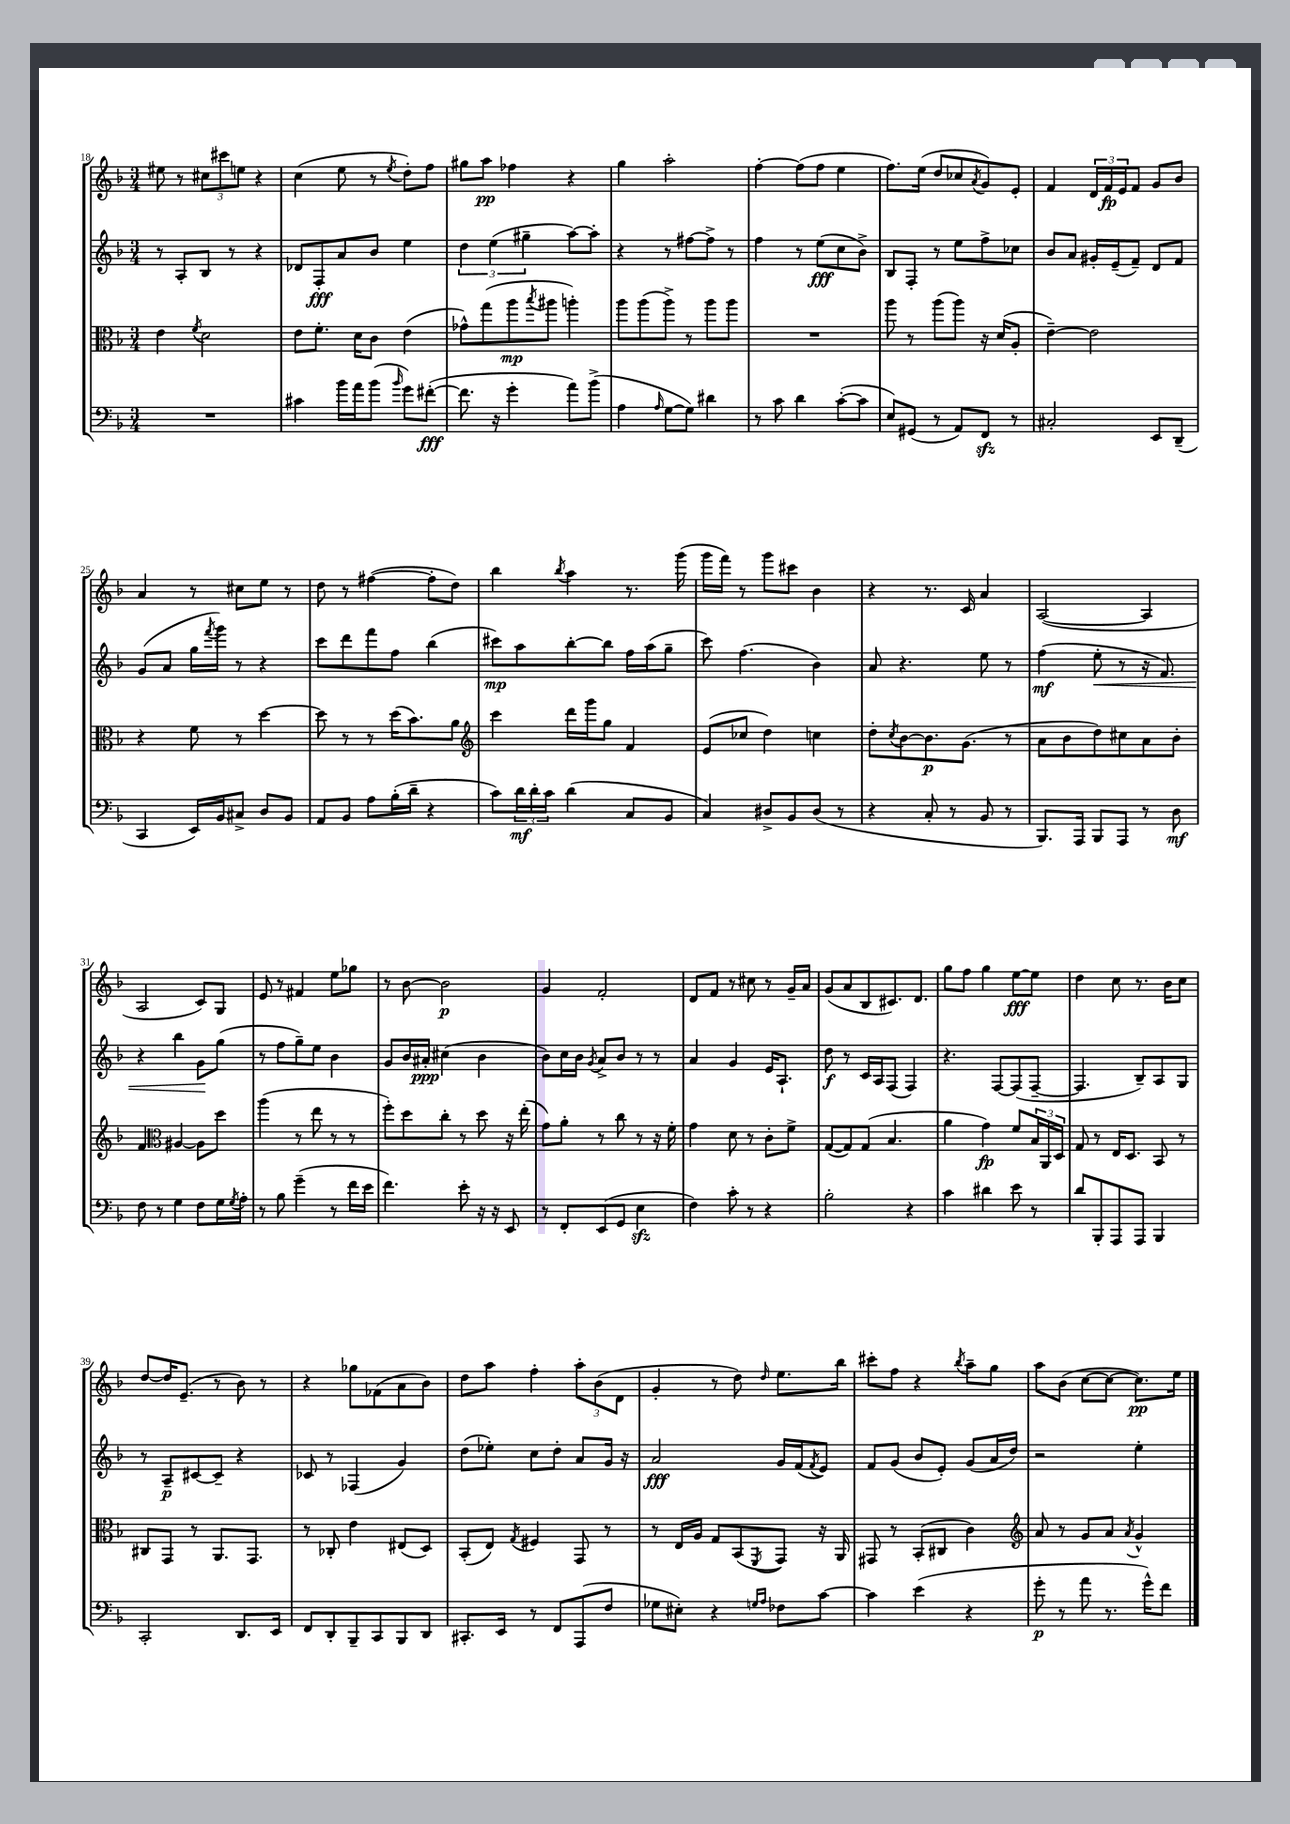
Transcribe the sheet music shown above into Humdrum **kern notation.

**kern	**dynam	**kern	**dynam	**kern	**dynam	**kern	**dynam
*part4	*part4	*part3	*part3	*part2	*part2	*part1	*part1
*staff4	*staff4	*staff3	*staff3	*staff2	*staff2	*staff1	*staff1
*clefF4	*	*clefC3	*	*clefG2	*	*clefG2	*
*k[b-]	*	*k[b-]	*	*k[b-]	*	*k[b-]	*
*M3/4	*	*M3/4	*	*M3/4	*	*M3/4	*
=18	=18	=18	=18	=18	=18	=18	=18
2.r	.	4e\	.	8r	.	8ee#X\	.
.	.	.	.	8A'/L	.	8r	.
.	.	8qf/	.	.	.	.	.
.	.	2d\	.	8B-/J	.	12cc#X\L	.
.	.	.	.	.	.	12ccc#X\	.
.	.	.	.	8r	.	.	.
.	.	.	.	.	.	12een\J	.
.	.	.	.	4r	.	4r	.
=19	=19	=19	=19	=19	=19	=19	=19
4c#X\	.	8e\L	.	8d-X/L	.	(4cc\	.
.	.	8.f'\J	.	8F'/	fff	.	.
16b-\LL	.	.	.	8a/	.	8ee\	.
16a\J	.	16d\KL	.	.	.	.	.
(8b-\J	.	8c\J	.	8b-/J	.	8r	.
16qqb-/	.	.	.	.	.	8qee/	.
8g\L)	.	(4e\	.	4ee\	.	8dd'\L)	.
([8f#X'\J	fff	.	.	.	.	8ff\J	.
=20	=20	=20	=20	=20	=20	=20	=20
8.f#\]	.	8g-X^^\L)	.	6dd\	.	8gg#X\L	.
.	.	(8gg\	.	.	.	8aa\J	pp
.	.	.	.	(6ee\	.	.	.
16r	.	.	.	.	.	.	.
4g'\	.	8aa\	mp	.	.	4ff-X\	.
.	.	.	.	6gg#X~\	.	.	.
.	.	8qbb-/	.	.	.	.	.
.	.	8aa#X\J	.	.	.	.	.
8a\L)	.	4aan'\)	.	[8aa\L)	.	4r	.
(8b-^\J	.	.	.	8aa'\J]	.	.	.
=21	=21	=21	=21	=21	=21	=21	=21
4A\	.	8aa\L	.	4r	.	4gg\	.
.	.	(8aa\	.	.	.	.	.
16qqA/	.	.	.	.	.	.	.
[8G\L	.	8aa^\J)	.	8r	.	2aa'\	.
8G\J])	.	8r	.	[8ff#X\L	.	.	.
4d#X\	.	8aa\L	.	8ff#^\J]	.	.	.
.	.	8aa\J	.	8r	.	.	.
=22	=22	=22	=22	=22	=22	=22	=22
8r	.	2.r	.	4ff\	.	[4ff'\	.
8c\	.	.	.	.	.	.	.
4d\	.	.	.	8r	.	(8ff\L]	.
.	.	.	.	(8ee\L	fff	8ff\J	.
([8c'\L	.	.	.	8cc\	.	4ee\	.
8c\J]	.	.	.	8b-^\J)	.	.	.
=23	=23	=23	=23	=23	=23	=23	=23
8E/L)	.	8aa\	.	8B-/L	.	8.ff\L)	.
(8GG#X/J	.	8r	.	8F'/J	.	.	.
.	.	.	.	.	.	(16ee\Jk	.
8r	.	(8aa\L	.	8r	.	8dd/L	.
8AA/L)	.	8aa\J)	.	8ee\L	.	8cc-X/	.
.	.	.	.	.	.	8qa/	.
8FFzz/J	.	16r	.	8ff^\	.	8g/)	.
.	.	(16d/KL	.	.	.	.	.
8r	.	8A'/J	.	8cc-X\J	.	8e'/J	.
=24	=24	=24	=24	=24	=24	=24	=24
2C#X'/	.	[4e~\)	.	8b-/L	.	4f/	.
.	.	.	.	8a/J	.	.	.
.	.	2e\]	.	16g#X'/LL	.	24d/LL	.
.	.	.	.	.	.	24f/	fp
.	.	.	.	(16e~/J	.	.	.
.	.	.	.	.	.	24e/J	.
.	.	.	.	8f~/J)	.	8f/J	.
8EE/L	.	.	.	8d/L	.	8g/L	.
(8DD~/J	.	.	.	8f/J	.	8b-/J	.
!!LO:LB:g=z
=25	=25	=25	=25	=25	=25	=25	=25
4CC/	.	4r	.	(8g/L	.	4a/	.
.	.	.	.	8a/J	.	.	.
16EE/LL)	.	8f\	.	16gg\LL	.	8r	.
.	.	.	.	8qfff/	.	.	.
16BB-/J	.	.	.	16ggg\JJ)	.	.	.
8C#X^/J	.	8r	.	8r	.	8cc#X\L	.
8D/L	.	[4dd\	.	4r	.	8ee\J	.
8BB-/J	.	.	.	.	.	8r	.
=26	=26	=26	=26	=26	=26	=26	=26
8AA/L	.	8dd\]	.	8ccc\L	.	8dd\	.
8BB-/J	.	8r	.	8ddd\	.	8r	.
8A\L	.	8r	.	8fff\	.	([4ff#X\	.
(16B-'\L	.	(16dd\KL	.	8ff\J	.	.	.
16d~\JJ	.	8.b-\)	.	.	.	.	.
4r	.	.	.	(4bb-\	.	8ff#'\L]	.
.	.	8a\J	.	.	.	8dd\J)	.
=27	=27	=27	=27	=27	=27	=27	=27
*	*	*clefG2	*	*	*	*	*
8c\L)	.	4ccc\	.	8ccc#X\L)	mp	4bb-\	.
24d\L	mf	.	.	8aa\	.	.	.
24d'\	.	.	.	.	.	.	.
24c\JJ	.	.	.	.	.	.	.
.	.	.	.	.	.	8qbb-/	.
(4d\	.	16ddd\LL	.	[8bb-'\	.	4aa\	.
.	.	16ggg\J	.	.	.	.	.
.	.	8gg\J	.	8bb-\J]	.	.	.
8C/L	.	4f/	.	16ff\LL	.	8.r	.
.	.	.	.	(16aa\J	.	.	.
8BB-/J	.	.	.	8gg~\J	.	.	.
.	.	.	.	.	.	(16ggg\	.
=28	=28	=28	=28	=28	=28	=28	=28
4C/)	.	(8e/L	.	8ccc\)	.	16ggg\LL	.
.	.	.	.	.	.	16fff\JJ)	.
.	.	8cc-X/J	.	(4.ff\	.	8r	.
8D#X^/L	.	4dd\)	.	.	.	8ggg\L	.
8BB-/	.	.	.	.	.	8ccc#X\J	.
(8D#/J	.	4ccn\	.	4b-\)	.	4b-\	.
8r	.	.	.	.	.	.	.
=29	=29	=29	=29	=29	=29	=29	=29
4r	.	8dd'\L	.	8a/	.	4r	.
.	.	8qcc/	.	.	.	.	.
.	.	[8b-\	.	4.r	.	.	.
8C'/	.	8.b-\]	p	.	.	8.r	.
8r	.	.	.	.	.	.	.
.	.	(8.g\J	.	.	.	16c/	.
8BB-/	.	.	.	8ee\	.	4a/	.
8r	.	8r	.	8r	.	.	.
=30	=30	=30	=30	=30	=30	=30	=30
8.BBB-/L)	.	8a\L	.	(4ff\	mf	([2A/	.
.	.	8b-\	.	.	.	.	.
16AAA/Jk	.	.	.	.	.	.	.
!	!	!	!	!	!LO:HP:b	!	!
8BBB-/L	.	8dd\)	.	8ee'\	<	.	.
8AAA/J	.	8cc#X\	.	8r	.	.	.
8r	.	8a\	.	16r	.	4A/]	.
.	.	.	.	8.f/)	.	.	.
8D\	mf	8b-'\J	.	.	.	.	.
!!LO:LB:g=z
=31	=31	=31	=31	=31	=31	=31	=31
8F\	.	4f/	.	4r	.	2A/	.
8r	.	.	.	.	.	.	.
*	*	*clefC3	*	*	*	*	*
4G\	.	[4A#X/	.	4bb-\	.	.	.
8F\L	.	8A#\L]	.	8g\L	.	8c/L)	.
16G\L	.	8dd\J	.	(8gg\J	[	8G/J	.
8qG/	.	.	.	.	.	.	.
16A'\JJ	.	.	.	.	.	.	.
=32	=32	=32	=32	=32	=32	=32	=32
8r	.	(4aa\	.	8r	.	8e/	.
8B-\	.	.	.	8ff\L	.	8r	.
(4g~\	.	8r	.	8gg~\)	.	4f#X/	.
.	.	8ee\	.	8ee\J	.	.	.
8r	.	8r	.	4b-\	.	8ee\L	.
16f\LL	.	8r	.	.	.	8gg-X\J	.
16e\JJ	.	.	.	.	.	.	.
=33	=33	=33	=33	=33	=33	=33	=33
4.f\)	.	8ff'\L)	.	8g/L	.	8r	.
.	.	8dd\	.	16b-/L	.	[8b-\	.
.	.	.	.	16a#X'/JJ	ppp	.	.
.	.	8cc'\J	.	(4cc#X\	.	2b-\]	p
8e'\	.	8r	.	.	.	.	.
16r	.	8dd\	.	4b-\	.	.	.
16r	.	.	.	.	.	.	.
8EE/	.	16r	.	.	.	.	.
.	.	(16ee'\	.	.	.	.	.
=34	=34	=34	=34	=34	=34	=34	=34
8r	.	8g\L)	.	8b-\L)	.	4g/	.
8FF'/L	.	8a'\J	.	16cc\L	.	.	.
.	.	.	.	16b-\JJ	.	.	.
.	.	.	.	8qg/	.	.	.
(8EE/	.	8r	.	8a^/L	.	2f'/	.
8GG/J	.	8cc\	.	8b-/J	.	.	.
4Ezz\	.	8r	.	8r	.	.	.
.	.	16r	.	8r	.	.	.
.	.	16f'\	.	.	.	.	.
=35	=35	=35	=35	=35	=35	=35	=35
4F\)	.	4g\	.	4a/	.	8d/L	.
.	.	.	.	.	.	8f/J	.
8c'\	.	8d\	.	4g/	.	8r	.
8r	.	8r	.	.	.	8cc#X\	.
4r	.	8c'\L	.	16e/KL	.	8r	.
.	.	.	.	8.A`/J	.	.	.
.	.	8f^\J	.	.	.	16g~/LL	.
.	.	.	.	.	.	16a/JJ	.
=36	=36	=36	=36	=36	=36	=36	=36
2B-'\	.	([8G/L	.	8dd\	f	(8g/L	.
.	.	8G/])	.	8r	.	8a/	.
.	.	(8G/J	.	16c/LL	.	8B-/	.
.	.	.	.	16A/J	.	.	.
.	.	4.B-/	.	(8F/J	.	8.c#X/)	.
4r	.	.	.	4F/)	.	.	.
.	.	.	.	.	.	8.d/J	.
=37	=37	=37	=37	=37	=37	=37	=37
4c\	.	4a\	.	4.r	.	8gg\L	.
.	.	.	.	.	.	8ff\J	.
4d#X\	.	4g\)	fp	.	.	4gg\	.
.	.	.	.	[8F/L	.	.	.
8e\	.	8f/L	.	(8F/]	.	[8ee\L	fff
8r	.	24B-/L	.	[8F~/J	.	8ee\J]	.
.	.	24AA/	.	.	.	.	.
.	.	24D/JJ	.	.	.	.	.
=38	=38	=38	=38	=38	=38	=38	=38
8d/L	.	8G/	.	4.F/]	.	4dd\	.
8BBB-'/	.	8r	.	.	.	.	.
8AAA/	.	16E/KL	.	.	.	8cc\	.
.	.	8.D/J	.	.	.	.	.
8AAA/J	.	.	.	8B-~/L)	.	8.r	.
4BBB-/	.	8BB-/	.	8A/	.	.	.
.	.	.	.	.	.	16b-\KL	.
.	.	8r	.	8G/J	.	8cc\J	.
!!LO:LB:g=z
=39	=39	=39	=39	=39	=39	=39	=39
2CC'/	.	8C#X/L	.	8r	.	[8dd/L	.
.	.	8GG/J	.	8A~/L	p	16dd/K]	.
.	.	.	.	.	.	(8.e~/J	.
.	.	8r	.	[8c#X/	.	.	.
.	.	8.AA/L	.	8c#~/J]	.	8r	.
8.DD/L	.	.	.	4r	.	8b-\)	.
.	.	8.GG/J	.	.	.	.	.
.	.	.	.	.	.	8r	.
16EE/Jk	.	.	.	.	.	.	.
=40	=40	=40	=40	=40	=40	=40	=40
8FF/L	.	8r	.	8c-X/	.	4r	.
8DD'/	.	8C-X'/	.	8r	.	.	.
8BBB-~/	.	4e\	.	(4F-X/	.	8gg-X\L	.
8CC/	.	.	.	.	.	(8f-X\	.
8BBB-/	.	(8E#X/L	.	4g/)	.	8a\	.
8DD/J	.	8D/J)	.	.	.	8b-\J)	.
=41	=41	=41	=41	=41	=41	=41	=41
8.CC#X'/L	.	(8BB-'/L	.	(8dd\L	.	8dd\L	.
.	.	8E/J)	.	8ee-X'\J)	.	8aa\J	.
16EE/Jk	.	.	.	.	.	.	.
.	.	8qG/	.	.	.	.	.
8r	.	4F#X/	.	8cc\L	.	4ff'\	.
8FF/L	.	.	.	8dd'\J	.	.	.
(8AAA/	.	8GG/	.	8a/L	.	12aa'\L	.
.	.	.	.	.	.	(12b-\	.
8F/J	.	8r	.	16g/Jk	.	.	.
.	.	.	.	.	.	12d\J	.
.	.	.	.	16r	.	.	.
=42	=42	=42	=42	=42	=42	=42	=42
8G-X\L	.	8r	.	2a/	fff	4g'/	.
8E#X'\J)	.	16E/LL	.	.	.	.	.
.	.	16A/JJ	.	.	.	.	.
4r	.	8G/L	.	.	.	8r	.
.	.	(8BB-/	.	.	.	8dd\)	.
16qqGn/LL	.	.	.	.	.	.	.
16qqA/JJ	.	8qFF/	.	.	.	16qqdd/	.
8F-X\L	.	8GG/J)	.	16g/LL	.	8.ee\L	.
.	.	.	.	(16f/J	.	.	.
.	.	.	.	8qf/	.	.	.
[8c\J	.	16r	.	8e/J)	.	.	.
.	.	16AA/	.	.	.	16bb-\Jk	.
=43	=43	=43	=43	=43	=43	=43	=43
4c\]	.	8GG#X/	.	8f/L	.	8ccc#X'\L	.
.	.	8r	.	(8g/J	.	8ff\J	.
(4e\	.	(8BB-'/L	.	8b-/L	.	4r	.
.	.	8C#X/J	.	8e'/J)	.	.	.
.	.	.	.	.	.	8qbb-/	.
4r	.	4c\)	.	(8g/L	.	8aa~\L	.
.	.	.	.	16a/L	.	8gg\J	.
.	.	.	.	16dd/JJ)	.	.	.
=44	=44	=44	=44	=44	=44	=44	=44
*	*	*clefG2	*	*	*	*	*
8g'\	p	8a/	.	2r	.	8aa\L	.
8r	.	8r	.	.	.	(8b-\J	.
8a\	.	8g/L	.	.	.	[8cc\L	.
8.r	.	8a/J	.	.	.	8cc\J_	.
.	.	8qa/	.	.	.	.	.
.	.	4g^^/	.	4ee'\	.	8.cc\L])	pp
16g^^\KL)	.	.	.	.	.	.	.
8f\J	.	.	.	.	.	.	.
.	.	.	.	.	.	16ee\Jk	.
==	==	==	==	==	==	==	==
*-	*-	*-	*-	*-	*-	*-	*-
